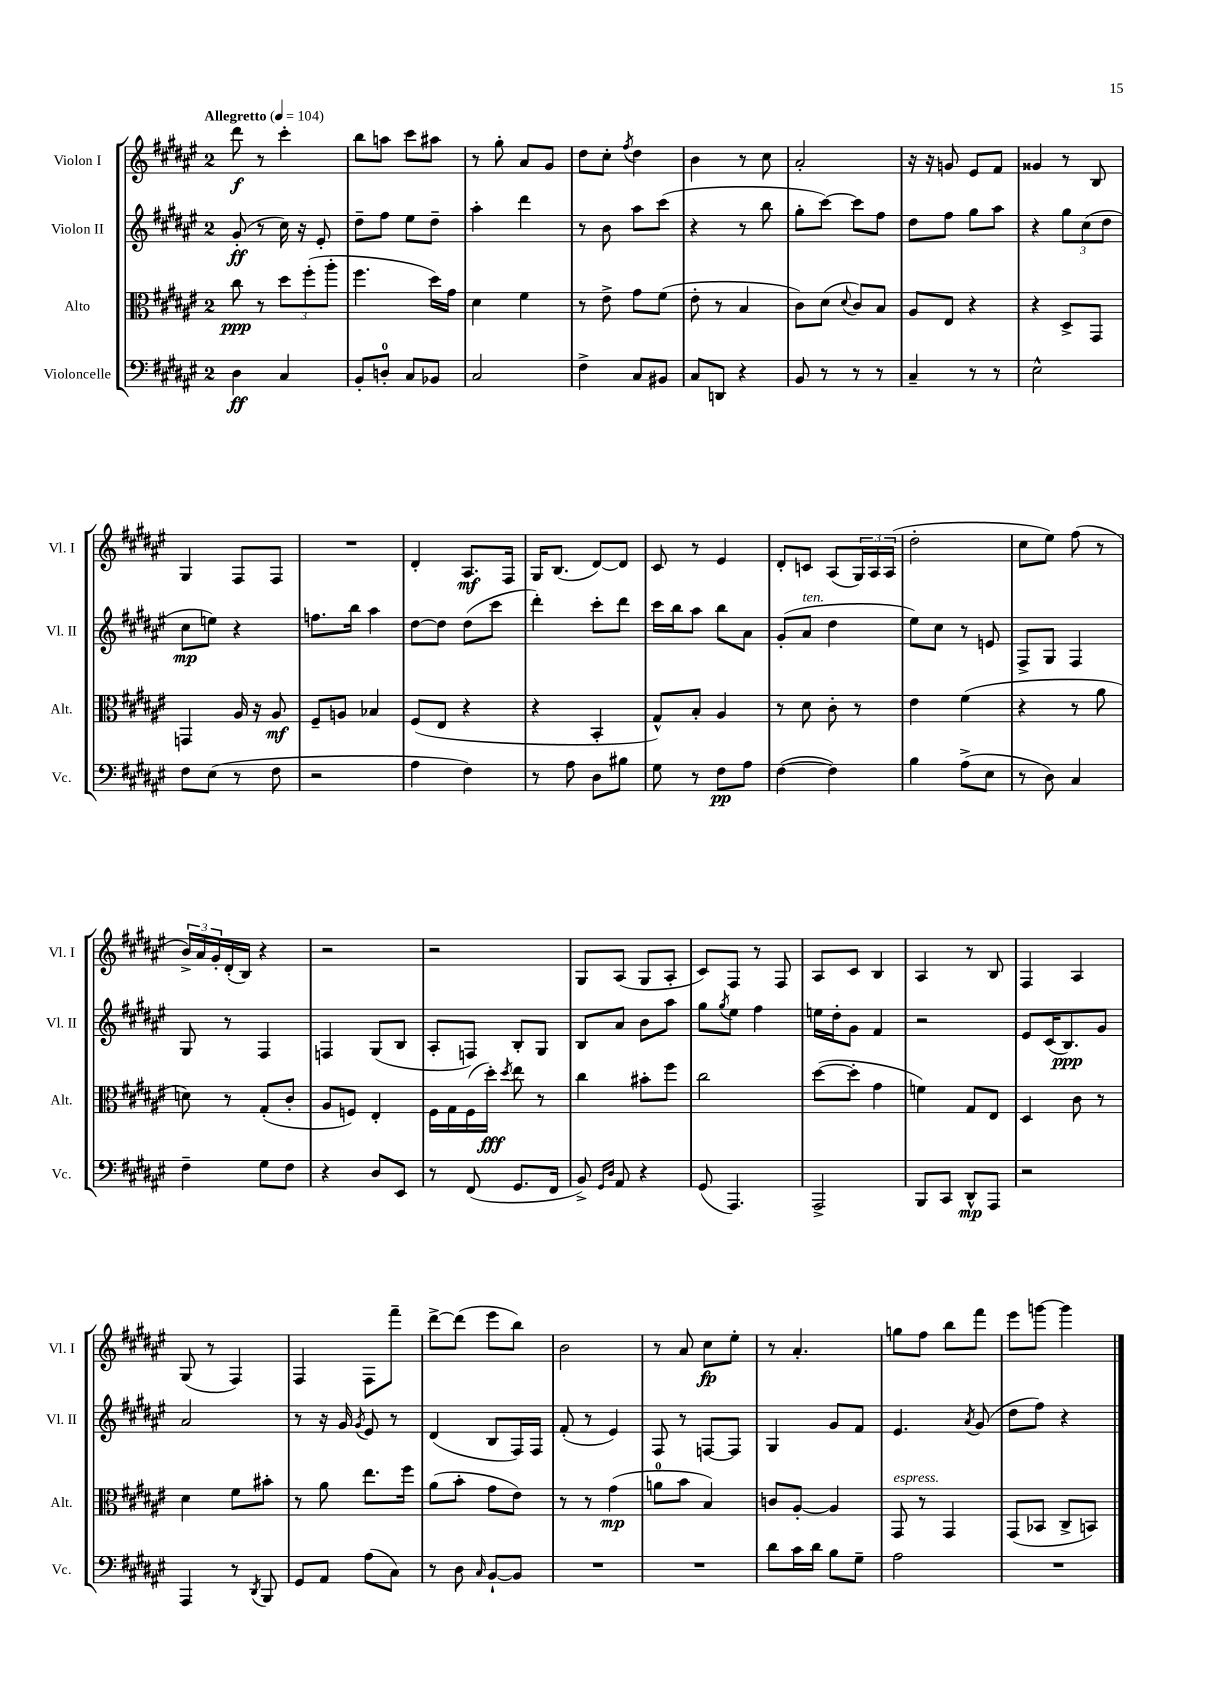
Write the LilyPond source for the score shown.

<<
\new StaffGroup <<
\new Staff = "s0" \with { instrumentName = "Violon I" shortInstrumentName = "Vl. I" } {
    \clef treble \key fis \major \once \override Staff.TimeSignature.style = #'single-digit \time 2/4 \tempo "Allegretto" 4 = 104
    dis'''8\f r8 cis'''4-. |
    b''8 a''8 cis'''8 ais''8 |
    r8 gis''8-. ais'8 gis'8 |
    dis''8 cis''8-. \acciaccatura { fis''8 } dis''4 |
    b'4 r8 cis''8 |
    ais'2-. |
    r16 r16 g'8 eis'8 fis'8 |
    gisis'4 r8 b8 |
    gis4 fis8 fis8 |
    R2 |
    dis'4-. ais8.\mf fis16 |
    gis16 b8.( dis'8~) dis'8 |
    cis'8 r8 eis'4 |
    dis'8-. c'8 ais8( \tuplet 3/2 { gis16) ais16 ais16( } |
    dis''2-. |
    cis''8 eis''8) fis''8( r8 |
    \tuplet 3/2 { b'16->) ais'16 gis'16-. } dis'16-.( b16) r4 |
    r2 |
    r2 |
    gis8 ais8( gis8 ais8-. |
    cis'8) fis8 r8 fis8 |
    ais8 cis'8 b4 |
    ais4 r8 b8 |
    fis4 ais4 |
    gis8( r8 fis4) |
    fis4 fis8 fis'''8-- |
    dis'''8~-> dis'''8( eis'''8 b''8) |
    b'2 |
    r8 ais'8 cis''8\fp eis''8-. |
    r8 ais'4.-. |
    g''8 fis''8 b''8 fis'''8 |
    eis'''8 g'''8~ g'''4 \bar "|." |
}
\new Staff = "s1" \with { instrumentName = "Violon II" shortInstrumentName = "Vl. II" } {
    \clef treble \key fis \major \once \override Staff.TimeSignature.style = #'single-digit \time 2/4
    gis'8-.\ff( r8 cis''16) r16 eis'8-. |
    dis''8-- fis''8 eis''8 dis''8-- |
    ais''4-. dis'''4 |
    r8 b'8 ais''8 cis'''8( |
    r4 r8 b''8 |
    gis''8-. cis'''8~) cis'''8 fis''8 |
    dis''8 fis''8 gis''8 ais''8 |
    r4 \tuplet 3/2 { gis''8 cis''8( dis''8 } |
    cis''8\mp e''8) r4 |
    f''8. b''16 ais''4 |
    dis''8~ dis''8 dis''8( cis'''8 |
    dis'''4-.) cis'''8-. dis'''8 |
    cis'''16 b''16 ais''8 b''8 ais'8 |
    gis'8-.( ais'8^\markup { \italic "ten." } dis''4 |
    eis''8) cis''8 r8 e'8 |
    fis8-> gis8 fis4 |
    gis8 r8 fis4 |
    f4 gis8( b8 |
    ais8-. f8) b8-. gis8 |
    b8 ais'8 b'8 ais''8 |
    gis''8 \acciaccatura { gis''8 } eis''8 fis''4 |
    e''16 dis''16-. gis'8 fis'4 |
    r2 |
    eis'8 cis'16( b8.\ppp) gis'8 |
    ais'2 |
    r8 r16 gis'16 \acciaccatura { gis'8 } eis'8 r8 |
    dis'4( b8 fis16) fis16 |
    fis'8-.( r8 eis'4) |
    fis8 r8 f8~ f8 |
    gis4 gis'8 fis'8 |
    eis'4. \acciaccatura { ais'8 } gis'8( |
    dis''8 fis''8) r4 \bar "|." |
}
\new Staff = "s2" \with { instrumentName = "Alto" shortInstrumentName = "Alt." } {
    \clef alto \key fis \major \once \override Staff.TimeSignature.style = #'single-digit \time 2/4
    cis''8\ppp r8 \tuplet 3/2 { dis''8 fis''8-.( ais''8-. } |
    fis''4. dis''16) gis'16 |
    dis'4 fis'4 |
    r8 eis'8-> gis'8 fis'8( |
    eis'8-. r8 b4 |
    cis'8) dis'8( \appoggiatura { dis'8 } cis'8) b8 |
    ais8 eis8 r4 |
    r4 dis8-> gis,8 |
    g,4 ais16 r16 ais8\mf |
    fis8-- a8 bes4 |
    fis8( eis8 r4 |
    r4 b,4-. |
    gis8-^) b8-. ais4 |
    r8 dis'8 cis'8-. r8 |
    eis'4 fis'4( |
    r4 r8 ais'8 |
    d'8) r8 gis8-.( cis'8-. |
    ais8 f8) eis4-. |
    fis16 gis16 fis16( dis''16-.\fff) \acciaccatura { dis''8 } eis''8 r8 |
    cis''4 bis'8-. fis''8 |
    cis''2 |
    dis''8~( dis''8-. gis'4 |
    f'4) gis8 eis8 |
    dis4 cis'8 r8 |
    dis'4 fis'8 bis'8-. |
    r8 ais'8 eis''8. fis''16 |
    ais'8( b'8-. gis'8 eis'8) |
    r8 r8 gis'4\mp( |
    a'8-0 b'8 b4) |
    c'8 ais8~-. ais4 |
    gis,8^\markup { \italic "espress." } r8 gis,4 |
    gis,8( bes,8 cis8-> b,8) \bar "|." |
}
\new Staff = "s3" \with { instrumentName = "Violoncelle" shortInstrumentName = "Vc." } {
    \clef bass \key fis \major \once \override Staff.TimeSignature.style = #'single-digit \time 2/4
    dis4\ff cis4 |
    b,8-. d8-0-. cis8 bes,8 |
    cis2 |
    fis4-> cis8 bis,8 |
    cis8 d,8 r4 |
    b,8 r8 r8 r8 |
    cis4-- r8 r8 |
    eis2-^ |
    fis8 eis8( r8 fis8 |
    r2 |
    ais4 fis4) |
    r8 ais8 dis8 bis8 |
    gis8 r8 fis8\pp ais8 |
    fis4~( fis4) |
    b4 ais8->( eis8 |
    r8 dis8) cis4 |
    fis4-- gis8 fis8 |
    r4 dis8 eis,8 |
    r8 fis,8( gis,8. fis,16 |
    b,8->) \grace { gis,16 dis16 } ais,8 r4 |
    gis,8( ais,,4.) |
    ais,,2-> |
    b,,8 cis,8 dis,8-^\mp ais,,8 |
    r2 |
    ais,,4 r8 \acciaccatura { dis,8 } b,,8 |
    gis,8 ais,8 ais8( cis8) |
    r8 dis8 \grace { cis16 } b,8~-! b,8 |
    R2 |
    R2 |
    dis'8 cis'16 dis'16 b8 gis8-- |
    ais2 |
    R2 \bar "|." |
}
>>
>>
\layout { \context { \Score \remove "Bar_number_engraver" } }
